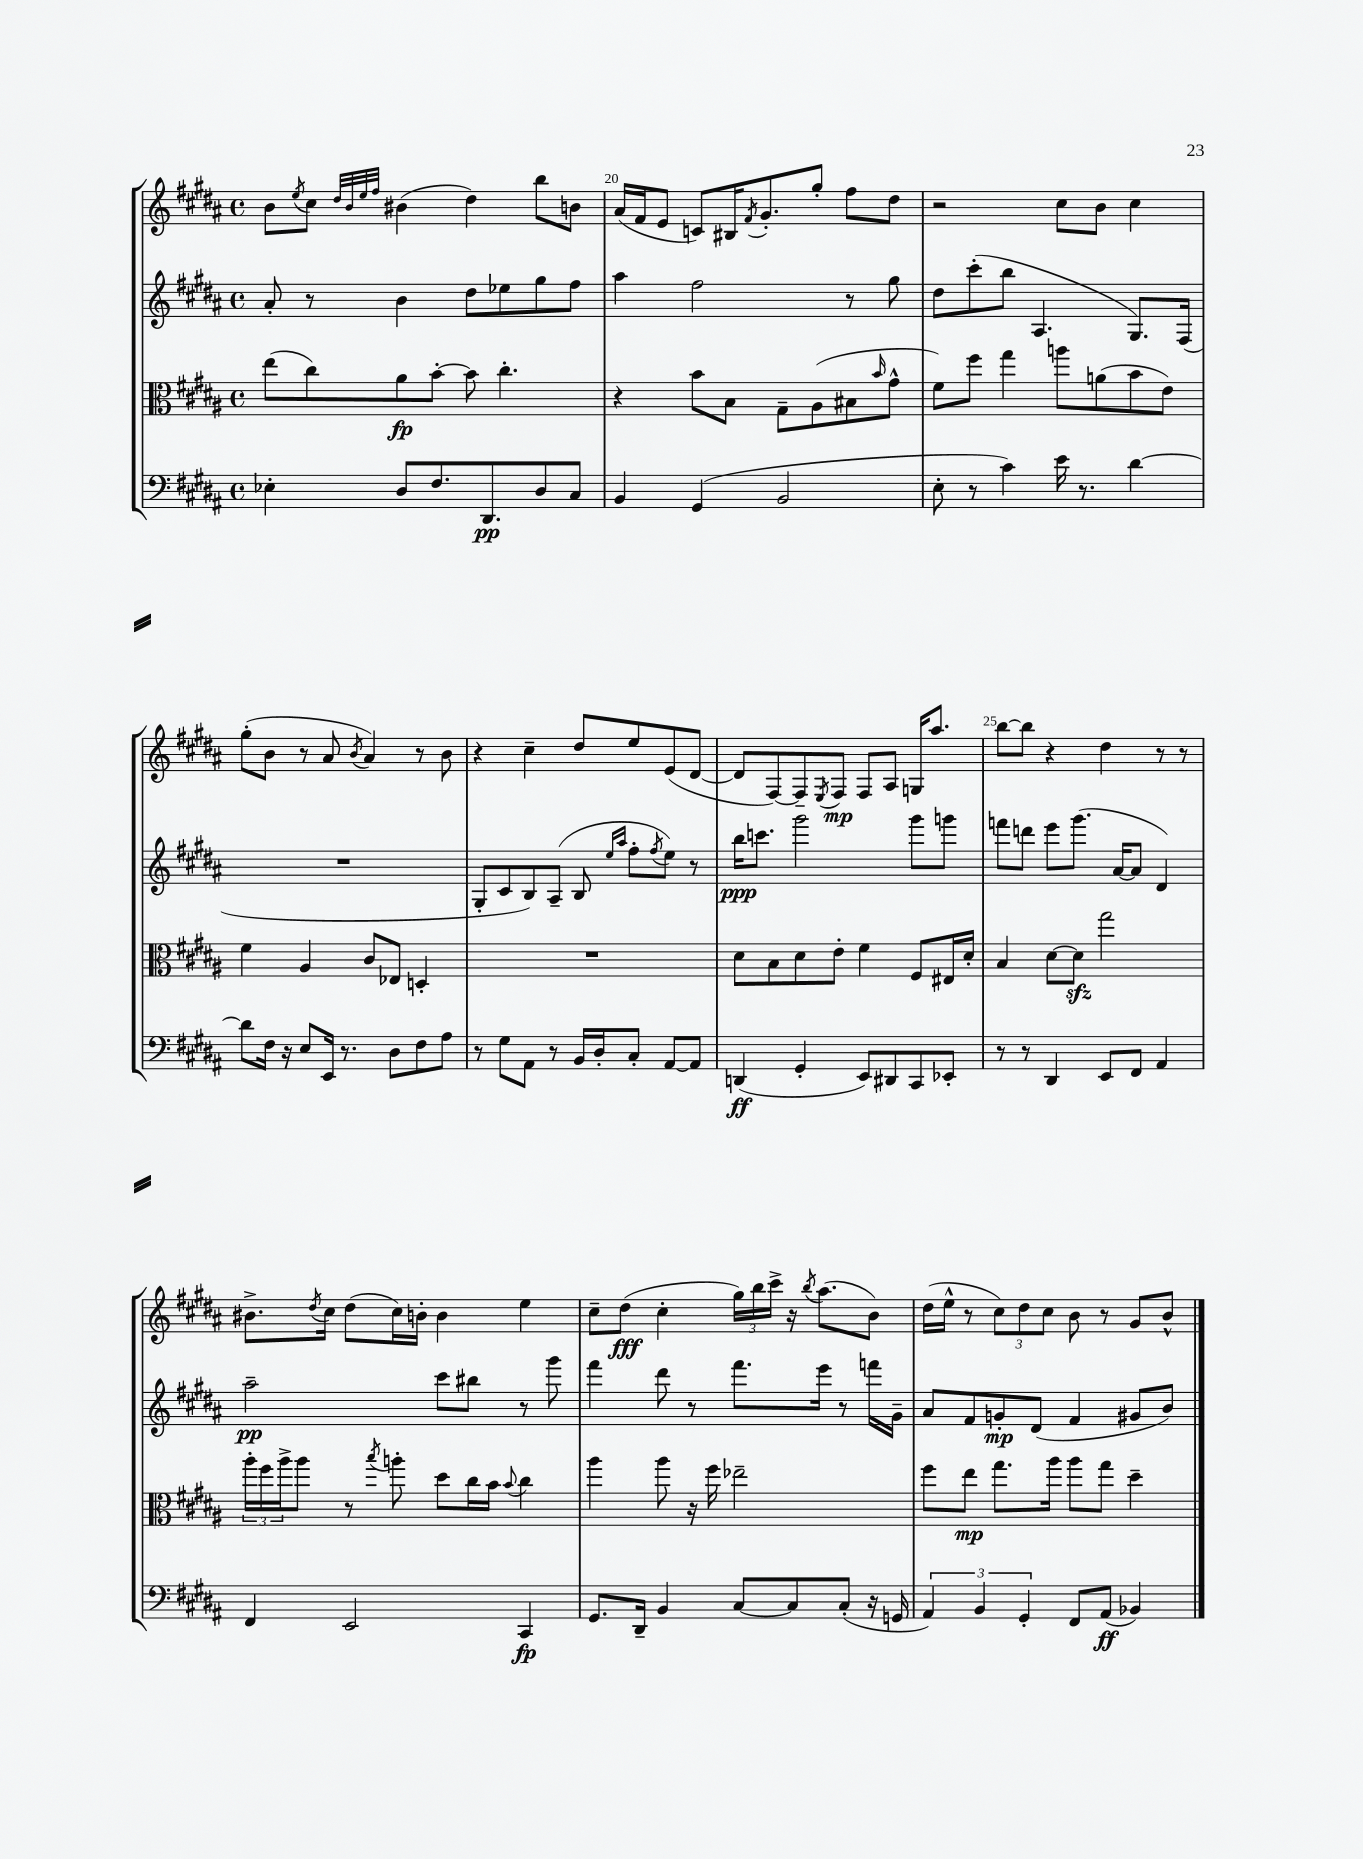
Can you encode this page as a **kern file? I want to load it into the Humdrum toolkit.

**kern	**kern	**kern	**kern
*staff4	*staff3	*staff2	*staff1
*clefF4	*clefC3	*clefG2	*clefG2
*k[f#c#g#d#a#]	*k[f#c#g#d#a#]	*k[f#c#g#d#a#]	*k[f#c#g#d#a#]
*M4/4	*M4/4	*M4/4	*M4/4
*met(c)	*met(c)	*met(c)	*met(c)
4E-'	(8ee	8a#'	8b
.	.	.	8qee
.	8cc#)	8r	8cc#
.	.	.	32qqdd#
.	.	.	32qqb
.	.	.	32qqee
.	.	.	32qqff#
8D#	8a#	4b	(4b#
8.F#	[8b'	.	.
.	8b]	8dd#	4dd#)
8.DD#	.	.	.
.	4.cc#'	8ee-	.
8D#	.	8gg#	8bb
8C#	.	8ff#	8b
=	=	=	=
4BB	4r	4aa#	(16a#
.	.	.	16f#
.	.	.	8e
(4GG#	8b	2ff#	8c)
.	8B	.	16B#
.	.	.	8qf#
.	.	.	8.g#'
2BB	8G#~	.	.
.	(8A#	.	8gg#'
.	8B#	8r	8ff#
.	16qqb	.	.
.	8g#^^	8gg#	8dd#
=	=	=	=
8E'	8f#)	8dd#	2r
8r	8ff#	(8ccc#'	.
4c#)	4gg#	8bb	.
.	.	4.A#	.
16e	8aa	.	8cc#
8.r	.	.	.
.	(8a	.	8b
[4d#	8b	8.G#)	4cc#
.	8e)	.	.
.	.	(16F#	.
=	=	=	=
8d#]	4f#	1r	(8gg#'
16F#	.	.	8b
16r	.	.	.
8E	4A#	.	8r
16EE	.	.	8a#
8.r	.	.	.
.	.	.	8qb
.	8c#	.	4a#)
8D#	8E-	.	.
8F#	4D'	.	8r
8A#	.	.	8b
=	=	=	=
8r	1r	8G#'	4r
8G#	.	8c#	.
8AA#	.	8B)	4cc#~
8r	.	(8A#~	.
16BB	.	8B	8dd#
16D#'	.	.	.
.	.	16qqee	.
.	.	16qqaa#	.
8C#'	.	8ff#'	8ee
.	.	8qff#	.
[8AA#	.	8ee)	(8e
8AA#]	.	8r	[8d#
=	=	=	=
(4DD	8d#	16bb	8d#]
.	.	8.ccc	.
.	8B	.	[8F#)
4GG#'	8d#	2ggg#	8F#~]
.	.	.	8qE
.	8e'	.	8F#
8EE)	4f#	.	8F#
8DD#	.	.	8A#
8CC#	8F#	8ggg#	16G
.	.	.	8.aa#
8EE-'	16E#	8ggg	.
.	16d#'	.	.
=	=	=	=
8r	4B	8fff	[8bb
8r	.	8ddd	8bb]
4DD#	[8d#	8eee	4r
.	8d#]	(8.ggg#	.
8EE	2gg#	.	4dd#
.	.	[16a#	.
8FF#	.	8a#]	.
4AA#	.	4d#)	8r
.	.	.	8r
=	=	=	=
4FF#	24aa#'	2aa#~	8.b#^
.	24ff#	.	.
.	24aa#^	.	.
.	8aa#	.	.
.	.	.	8qdd#
.	.	.	16cc#
2EE	8r	.	(8dd#
.	8qbb	.	.
.	8aa'	.	16cc#)
.	.	.	16b'
.	8dd#	8ccc#	4b
.	16cc#	8bb#	.
.	16b	.	.
.	8qqb	.	.
4CC#	4cc#	8r	4ee
.	.	8ggg#	.
=	=	=	=
8.GG#	4aa#	4fff#	8cc#~
.	.	.	(8dd#
16DD#~	.	.	.
4BB	8aa#	8ddd#	4cc#'
.	16r	8r	.
.	16ff#	.	.
[8C#	2ee-~	8.fff#	24gg#)
.	.	.	24bb
.	.	.	24ccc#^
8C#]	.	.	16r
.	.	.	8qbb
.	.	16eee	(8.aa#
(8C#'	.	8r	.
16r	.	16fff	8b)
16GG	.	16g#~	.
=	=	=	=
6AA#)	8ff#	8a#	(16dd#
.	.	.	16ee^^
.	8ee	8f#	8r
6BB	.	.	.
.	8.gg#	8g'	12cc#)
6GG#'	.	.	12dd#
.	.	(8d#	.
.	.	.	12cc#
.	16aa#	.	.
8FF#	8aa#	4f#	8b
(8AA#	8gg#	.	8r
4BB-)	4dd#~	8g#	8g#
.	.	8b)	8b^^
==	==	==	==
*-	*-	*-	*-
